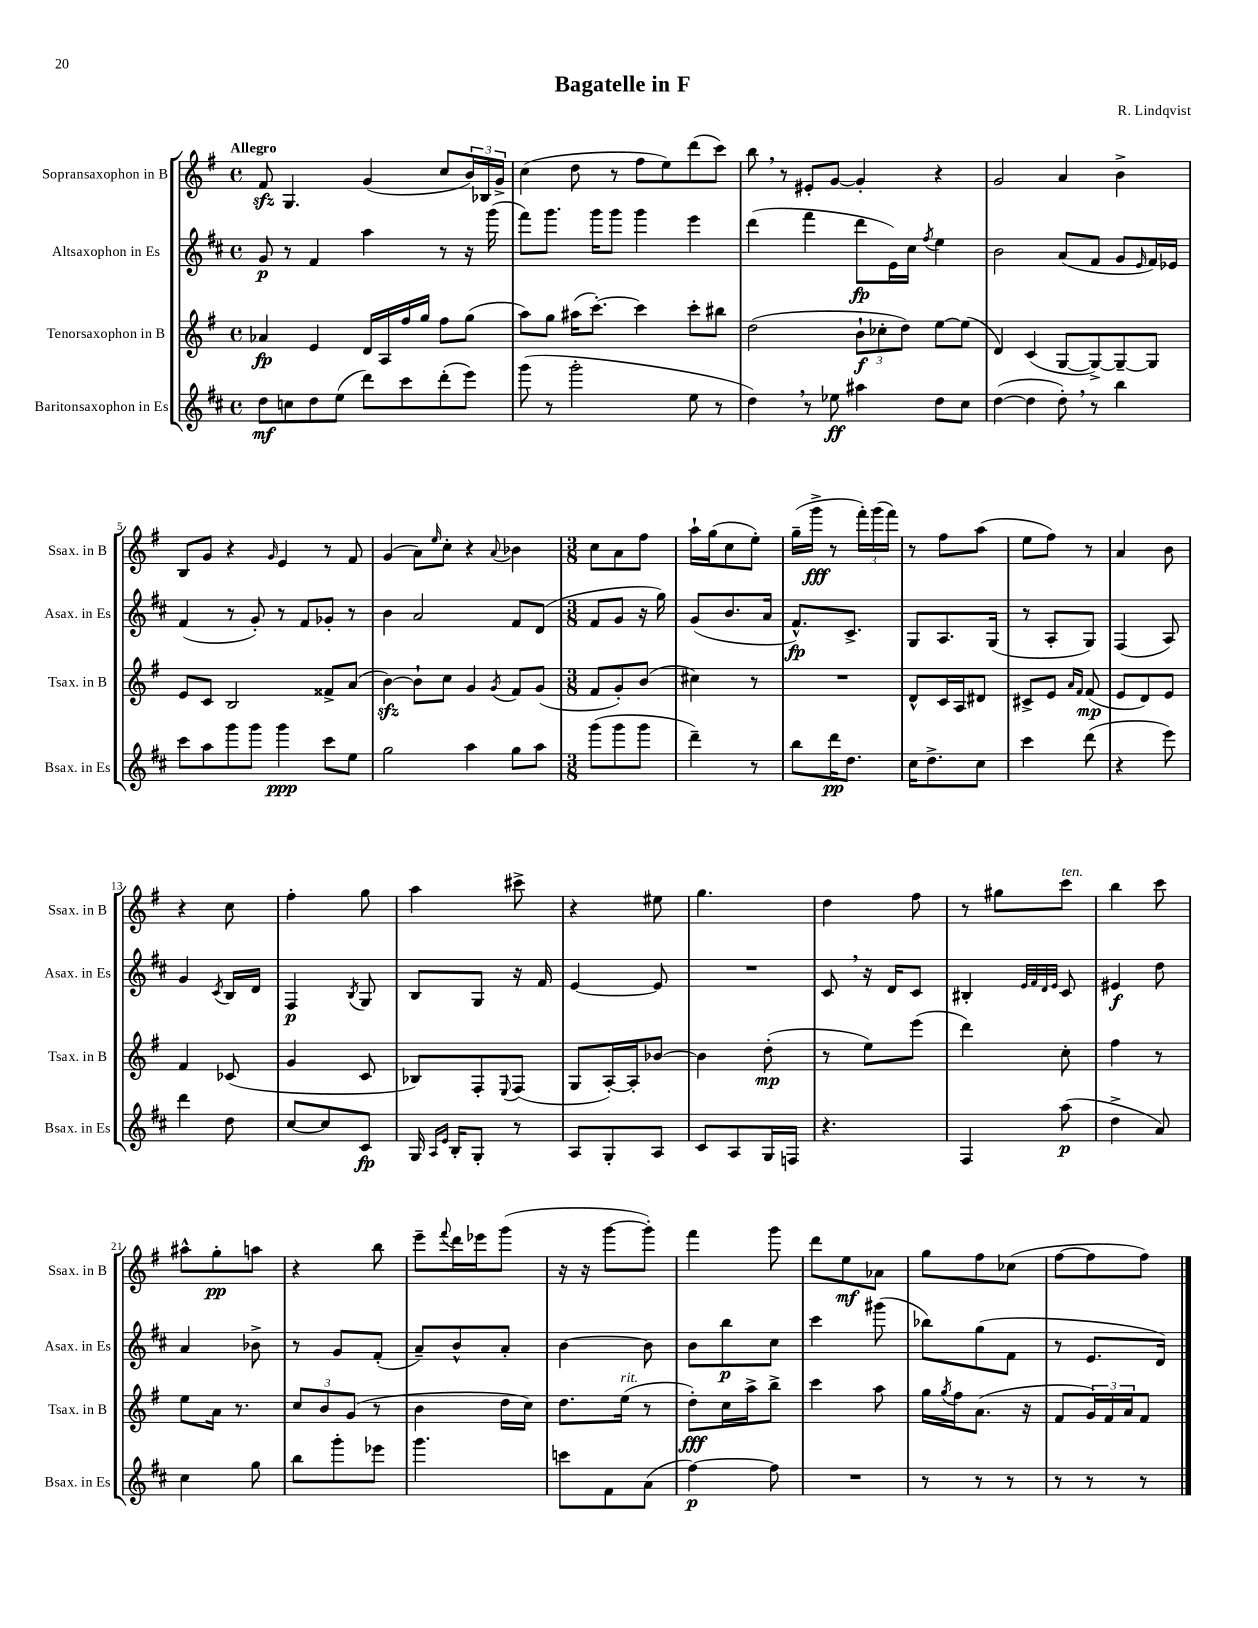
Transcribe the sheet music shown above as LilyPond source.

\header { title = "Bagatelle in F" composer = "R. Lindqvist" }
<<
\new StaffGroup <<
\new Staff = "s0" \with { instrumentName = "Sopransaxophon in B" shortInstrumentName = "Ssax. in B" } {
    \clef treble \key g \major \defaultTimeSignature \time 4/4 \tempo "Allegro"
    fis'8\sfz g4. g'4( c''8 \tuplet 3/2 { b'16) bes16 g'16-> } |
    c''4( d''8 r8 fis''8 e''8) d'''8( c'''8) |
    b''8 \breathe r8 eis'8-. g'8~ g'4-. r4 |
    g'2 a'4 b'4-> |
    b8 g'8 r4 \grace { g'16 } e'4 r8 fis'8 |
    g'4( a'8) \grace { e''16 } c''8-. r4 \appoggiatura { a'8 } bes'4 |
    \numericTimeSignature \time 3/8 c''8 a'8 fis''8 |
    a''16-! g''16( c''8 e''8-.) |
    g''16--( g'''16->\fff r8 \tuplet 3/2 { fis'''16-.) g'''16( fis'''16) } |
    r8 fis''8 a''8( |
    e''8 fis''8) r8 |
    a'4 b'8 |
    r4 c''8 |
    fis''4-. g''8 |
    a''4 cis'''8-> |
    r4 eis''8 |
    g''4. |
    d''4 fis''8 |
    r8 gis''8 c'''8^\markup { \italic "ten." } |
    b''4 c'''8 |
    ais''8-^ g''8-.\pp a''8 |
    r4 b''8 |
    e'''8-- \appoggiatura { fis'''8 } d'''16 ees'''16 g'''8( |
    r16 r16 g'''8~ g'''8-.) |
    fis'''4 g'''8 |
    d'''8 e''8\mf aes'8 |
    g''8 fis''8 ces''8( |
    fis''8~ fis''8 fis''8) \bar "|." |
}
\new Staff = "s1" \with { instrumentName = "Altsaxophon in Es" shortInstrumentName = "Asax. in Es" } {
    \clef treble \key d \major \defaultTimeSignature \time 4/4
    g'8\p r8 fis'4 a''4 r8 r16 g'''16( |
    fis'''8) g'''8. g'''16 g'''8 g'''4 e'''4 |
    d'''4( fis'''4 d'''8\fp e'16) cis''16 \acciaccatura { fis''8 } e''4 |
    b'2 a'8( fis'8 g'8 \grace { e'16 } fis'16) ees'16 |
    fis'4( r8 g'8-.) r8 fis'8 ges'8-. r8 |
    b'4 a'2 fis'8 d'8( |
    \numericTimeSignature \time 3/8 fis'8 g'8 r16 g''16) |
    g'8( b'8. a'16 |
    fis'8.-^\fp) cis'8.-> |
    g8 a8. g16( |
    r8 a8-. g8) |
    fis4( a8) |
    g'4 \acciaccatura { cis'8 } b16 d'16 |
    fis4\p \acciaccatura { b8 } g8 |
    b8 g8 r16 fis'16 |
    e'4~ e'8 |
    R4. |
    cis'8 \breathe r16 d'16 cis'8 |
    bis4-. \grace { e'32 fis'32 d'32 e'32 } cis'8 |
    eis'4\f d''8 |
    a'4 bes'8-> |
    r8 g'8 fis'8-.( |
    a'8--) b'8-^ a'8-. |
    b'4~ b'8 |
    b'8 b''8\p cis''8 |
    cis'''4 gis'''8( |
    bes''8) g''8( fis'8 |
    r8 e'8. d'16) \bar "|." |
}
\new Staff = "s2" \with { instrumentName = "Tenorsaxophon in B" shortInstrumentName = "Tsax. in B" } {
    \clef treble \key g \major \defaultTimeSignature \time 4/4
    aes'4\fp e'4 d'16 a16 fis''16 g''16 fis''8 g''8( |
    a''8) g''8 ais''16( c'''8.~-.) c'''4 c'''8-. bis''8 |
    d''2( \tuplet 3/2 { b'8-!\f ces''8-. d''8) } e''8~ e''8( |
    d'4) c'4( g8~ g8~->) g8~-- g8 |
    e'8 c'8 b2 fisis'8-> a'8( |
    b'4~\sfz) b'8-! c''8 g'4 \acciaccatura { g'8 } fis'8 g'8( |
    \numericTimeSignature \time 3/8 fis'8 g'8-.) b'8( |
    cis''4) r8 |
    R4. |
    d'8-^ c'16 a16 dis'8 |
    cis'8-> e'8 \grace { a'16 fis'16 } fis'8\mp( |
    e'8 d'8) e'8 |
    fis'4 ces'8( |
    g'4 c'8 |
    bes8) fis8-. \appoggiatura { e8 } fis8( |
    g8 a16~-.) a16-. bes'8~ |
    bes'4 d''8-.\mp( |
    r8 e''8) e'''8( |
    d'''4) c''8-. |
    fis''4 r8 |
    e''8 a'16 r8. |
    \tuplet 3/2 { c''8 b'8 g'8( } r8 |
    b'4 d''16 c''16) |
    d''8. e''16^\markup { \italic "rit." }( r8 |
    d''8-.\fff) c''16 a''16-> b''8-> |
    c'''4 a''8 |
    g''16 \acciaccatura { g''8 } fis''16 a'8.( r16 |
    fis'8 \tuplet 3/2 { g'16) fis'16 a'16 } fis'8 \bar "|." |
}
\new Staff = "s3" \with { instrumentName = "Baritonsaxophon in Es" shortInstrumentName = "Bsax. in Es" } {
    \clef treble \key d \major \defaultTimeSignature \time 4/4
    d''8\mf c''8 d''8 e''8( d'''8) cis'''8 d'''8-.( e'''8) |
    g'''8( r8 g'''2-. e''8 r8 |
    d''4) \breathe r8 ees''8\ff ais''4 d''8 cis''8 |
    d''4~( d''4 d''8-.) \breathe r8 b''4 |
    cis'''8 a''8 g'''8 g'''8 g'''4\ppp cis'''8 e''8 |
    g''2 a''4 g''8 a''8 |
    \numericTimeSignature \time 3/8 g'''8( g'''8 g'''8 |
    d'''4--) r8 |
    b''8 d'''16\pp d''8. |
    cis''16 d''8.-> cis''8 |
    cis'''4 d'''8( |
    r4 e'''8) |
    d'''4 d''8 |
    cis''8~ cis''8 cis'8\fp |
    g16 \grace { a16 e'16 } b16-. g8-. r8 |
    a8 g8-. a8 |
    cis'8 a8 g16 f16 |
    r4. |
    fis4 a''8\p( |
    d''4-> a'8) |
    cis''4 g''8 |
    b''8 g'''8-. ees'''8 |
    g'''4. |
    c'''8 fis'8 a'8( |
    fis''4~\p) fis''8 |
    R4. |
    r8 r8 r8 |
    r8 r8 r8 \bar "|." |
}
>>
>>
